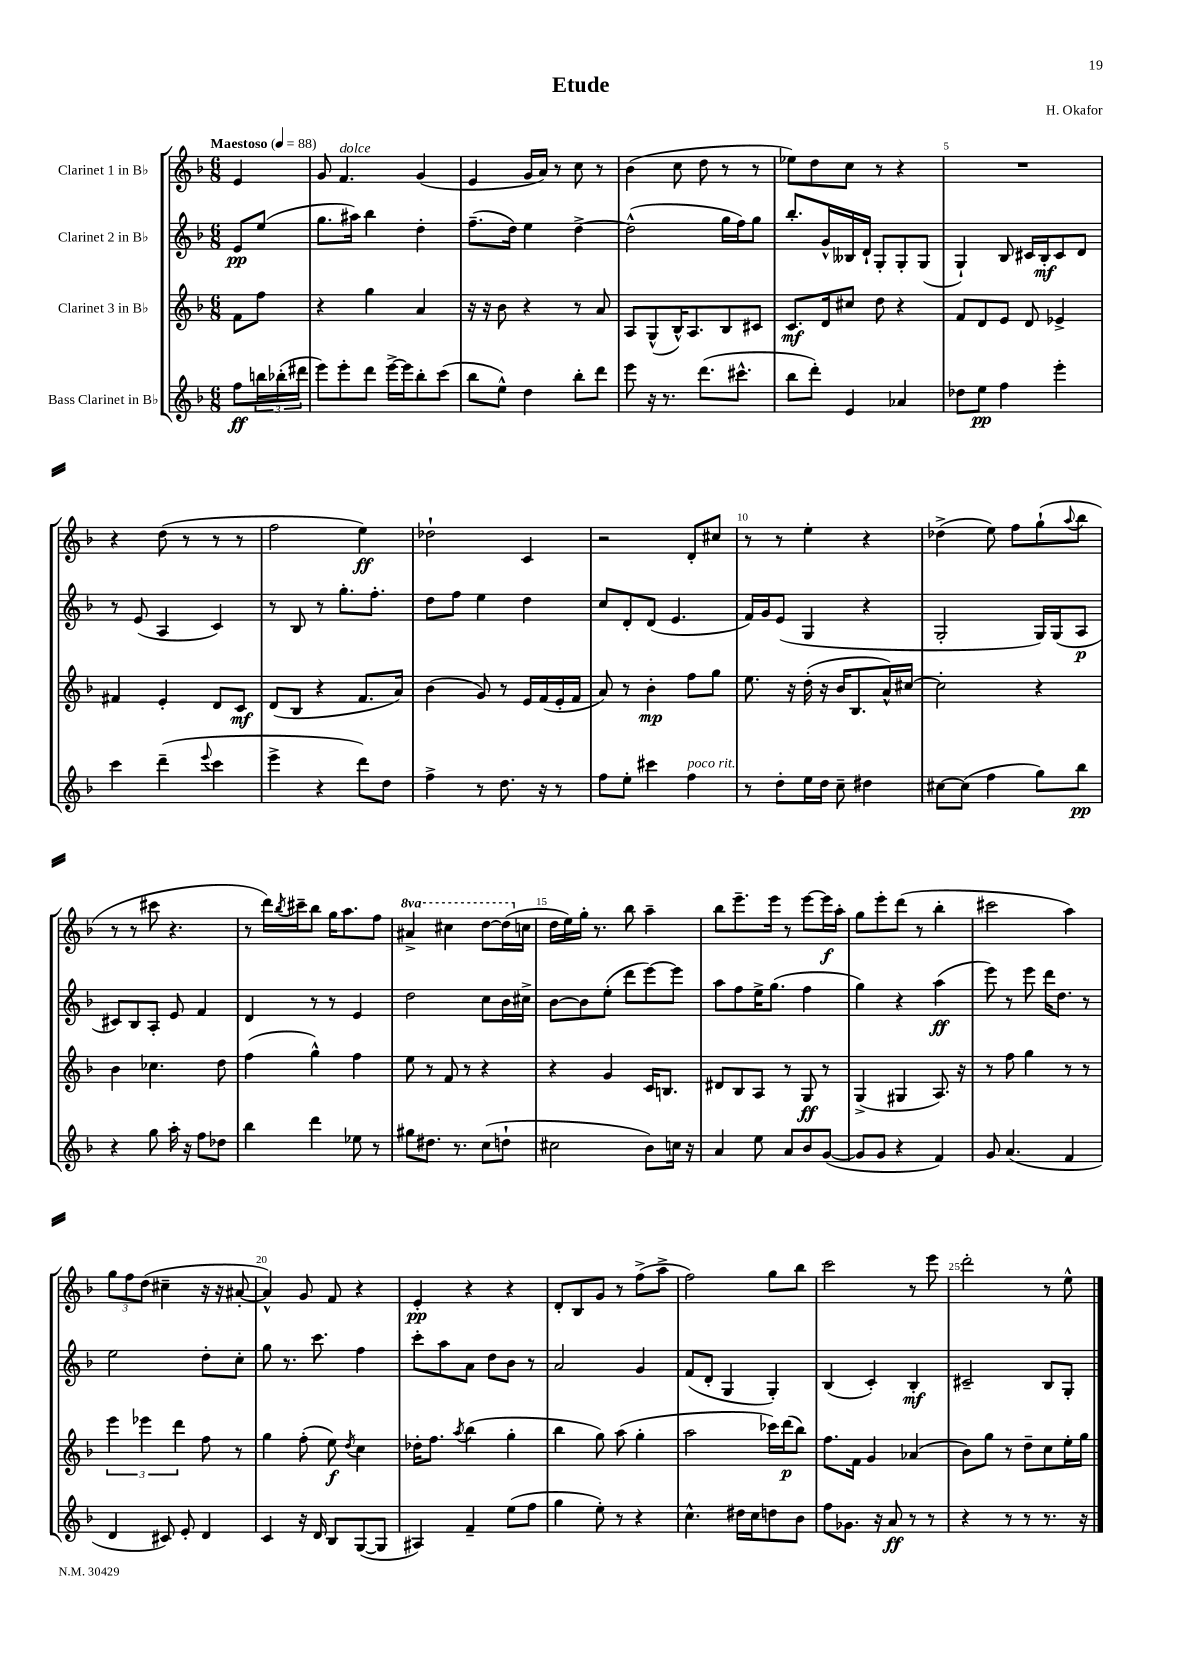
\header { title = "Etude" composer = "H. Okafor" }
<<
\new StaffGroup <<
\new Staff = "s0" \with { instrumentName = "Clarinet 1 in Bb" } {
    \clef treble \key f \major \numericTimeSignature \time 6/8 \set Staff.ottavationMarkups = #ottavation-simple-ordinals \partial 4 \tempo "Maestoso" 4 = 88
    e'4 |
    g'8 f'4.^\markup { \italic "dolce" } g'4( |
    e'4 g'16 a'16) r8 c''8 r8 |
    bes'4( c''8 d''8 r8 r8 |
    ees''8) d''8 c''8 r8 r4 |
    R2. |
    r4 d''8( r8 r8 r8 |
    f''2 e''4\ff) |
    des''2-! c'4 |
    r2 d'8-. cis''8 |
    r8 r8 e''4-. r4 |
    des''4->( e''8) f''8 g''8-!( \appoggiatura { a''8 } bes''8 |
    r8 r8 cis'''8 r4. |
    r8 d'''16) \acciaccatura { bes''8 } cis'''16-- bes''8 g''16 a''8. f''8 |
    \ottava #1 ais''4-> cis'''4 d'''8~ d'''16( \ottava #0 c''!16 |
    d''16 e''16) g''16-. r8. bes''8 a''4-- |
    bes''8 e'''8.-- e'''16 r8 e'''8~ e'''16\f a''16-. |
    g''8 e'''8-. d'''8( r8 bes''4-. |
    cis'''2 a''4) |
    \tuplet 3/2 { g''8 f''8 d''8( } cis''4-- r16 r16 ais'8~-. |
    ais'4-^) g'8 f'8 r4 |
    e'4-.\pp r4 r4 |
    d'8-. bes8 g'8 r8 f''8->( a''8-> |
    f''2) g''8 bes''8 |
    c'''2 r8 e'''8 |
    d'''2-. r8 e''8-^ \bar "|." |
}
\new Staff = "s1" \with { instrumentName = "Clarinet 2 in Bb" } {
    \clef treble \key f \major \numericTimeSignature \time 6/8 \partial 4
    e'8\pp e''8( |
    g''8. ais''16) bes''4 d''4-. |
    f''8.--( d''16) e''4 d''4~-> |
    d''2-^( g''16 f''16) g''8 |
    bes''8.-. g'16-^ beses16 d'16-! g8-. g8-. g8( |
    g4-!) bes8 cis'16 bes16-.\mf cis'8 d'8 |
    r8 e'8( a4 c'4) |
    r8 bes8 r8 g''8.-. f''8.-. |
    d''8 f''8 e''4 d''4 |
    c''8 d'8-. d'8( e'4. |
    f'16) g'16 e'8( g4 r4 |
    g2-. g16) g16( a8\p |
    cis'8) bes8 a8-. e'8 f'4 |
    d'4 r8 r8 e'4 |
    d''2 c''8 bes'16 cis''16-> |
    bes'8~ bes'8 e''8-.( d'''8 e'''8~) e'''8 |
    a''8 f''8 e''16-> g''8.( f''4 |
    g''4) r4 a''4\ff( |
    e'''8) r8 e'''8 d'''16 d''8. r8 |
    e''2 d''8-. c''8-. |
    g''8 r8. c'''8. f''4 |
    c'''8-. a''8 a'8 d''8 bes'8 r8 |
    a'2 g'4 |
    f'8( d'8-. g4 g4-.) |
    bes4( c'4-.) bes4-.\mf |
    cis'2-- bes8 g8-. \bar "|." |
}
\new Staff = "s2" \with { instrumentName = "Clarinet 3 in Bb" } {
    \clef treble \key f \major \numericTimeSignature \time 6/8 \partial 4
    f'8 f''8 |
    r4 g''4 a'4 |
    r16 r16 bes'8 r4 r8 a'8 |
    a8 g8-^( bes16-^) a8. bes8 cis'8 |
    c'8.\mf d'16 cis''8 d''8 r4 |
    f'8 d'8 e'8 d'8 ees'4-> |
    fis'4 e'4-. d'8 c'8\mf |
    d'8( bes8 r4 f'8. a'16) |
    bes'4( g'8) r8 e'16 f'16( e'16-. f'16 |
    a'8) r8 bes'4-.\mp f''8 g''8 |
    e''8. r16 d''16-.( r16 bes'16 bes8. a'16-^) cis''16~ |
    cis''2-. r4 |
    bes'4 ces''4. d''8 |
    f''4( g''4-^) f''4 |
    e''8 r8 f'8 r8 r4 |
    r4 g'4 c'16 b8. |
    dis'8 bes8 a8 r8 g8\ff r8 |
    g4->( gis4 a8.) r16 |
    r8 f''8 g''4 r8 r8 |
    \tuplet 3/2 { e'''4 ees'''4 d'''4 } f''8 r8 |
    g''4 f''8-.( e''8\f) \acciaccatura { d''8 } c''4 |
    des''16-. f''8. \acciaccatura { a''8 } bes''4( g''4-. |
    bes''4 g''8) a''8( g''4-. |
    a''2 ces'''16) d'''16\p( bes''8) |
    f''8. f'16 g'4 aes'4( |
    bes'8) g''8 r8 d''8-- c''8 e''16-. g''16 \bar "|." |
}
\new Staff = "s3" \with { instrumentName = "Bass Clarinet in Bb" } {
    \clef treble \key f \major \numericTimeSignature \time 6/8 \partial 4
    f''8\ff \tuplet 3/2 { b''16 bes''16-.( dis'''16 } |
    e'''8) e'''8-. d'''8 e'''16~-> e'''16 bes''8-. c'''8( |
    bes''8 e''8-^) d''4 bes''8-. d'''8 |
    e'''8 r16 r8. d'''8.( cis'''8.-^ |
    bes''8 d'''8-.) e'4 aes'4 |
    des''8 e''8\pp f''4 e'''4-. |
    c'''4 d'''4--( \appoggiatura { e'''8 } c'''4 |
    e'''4-> r4 d'''8) d''8 |
    f''4-> r8 d''8. r16 r8 |
    f''8 e''8-. cis'''4 f''4^\markup { \italic "poco rit." } |
    r8 d''8-. e''16 d''16 c''8-- dis''4 |
    cis''8~ cis''8( f''4 g''8) bes''8\pp |
    r4 g''8 a''16-. r16 f''8 des''8 |
    bes''4 d'''4 ees''8 r8 |
    gis''8 dis''8. r8. c''8( d''8-! |
    cis''2 bes'8) c''16 r16 |
    a'4 e''8 a'8 bes'8 g'8~( |
    g'8 g'8 r4 f'4) |
    g'8 a'4.( f'4 |
    d'4 cis'8) e'8-. d'4 |
    c'4 r16 d'16 bes8 g8~( g8 |
    ais4) f'4-- e''8( f''8 |
    g''4 e''8-.) r8 r4 |
    c''4.-^ dis''16 c''16 d''8 bes'8 |
    f''8 ges'8. r16 a'8\ff r8 r8 |
    r4 r8 r8 r8. r16 \bar "|." |
}
>>
>>
\layout { \context { \Score \override BarNumber.break-visibility = ##(#f #t #t) barNumberVisibility = #(every-nth-bar-number-visible 5) } }
